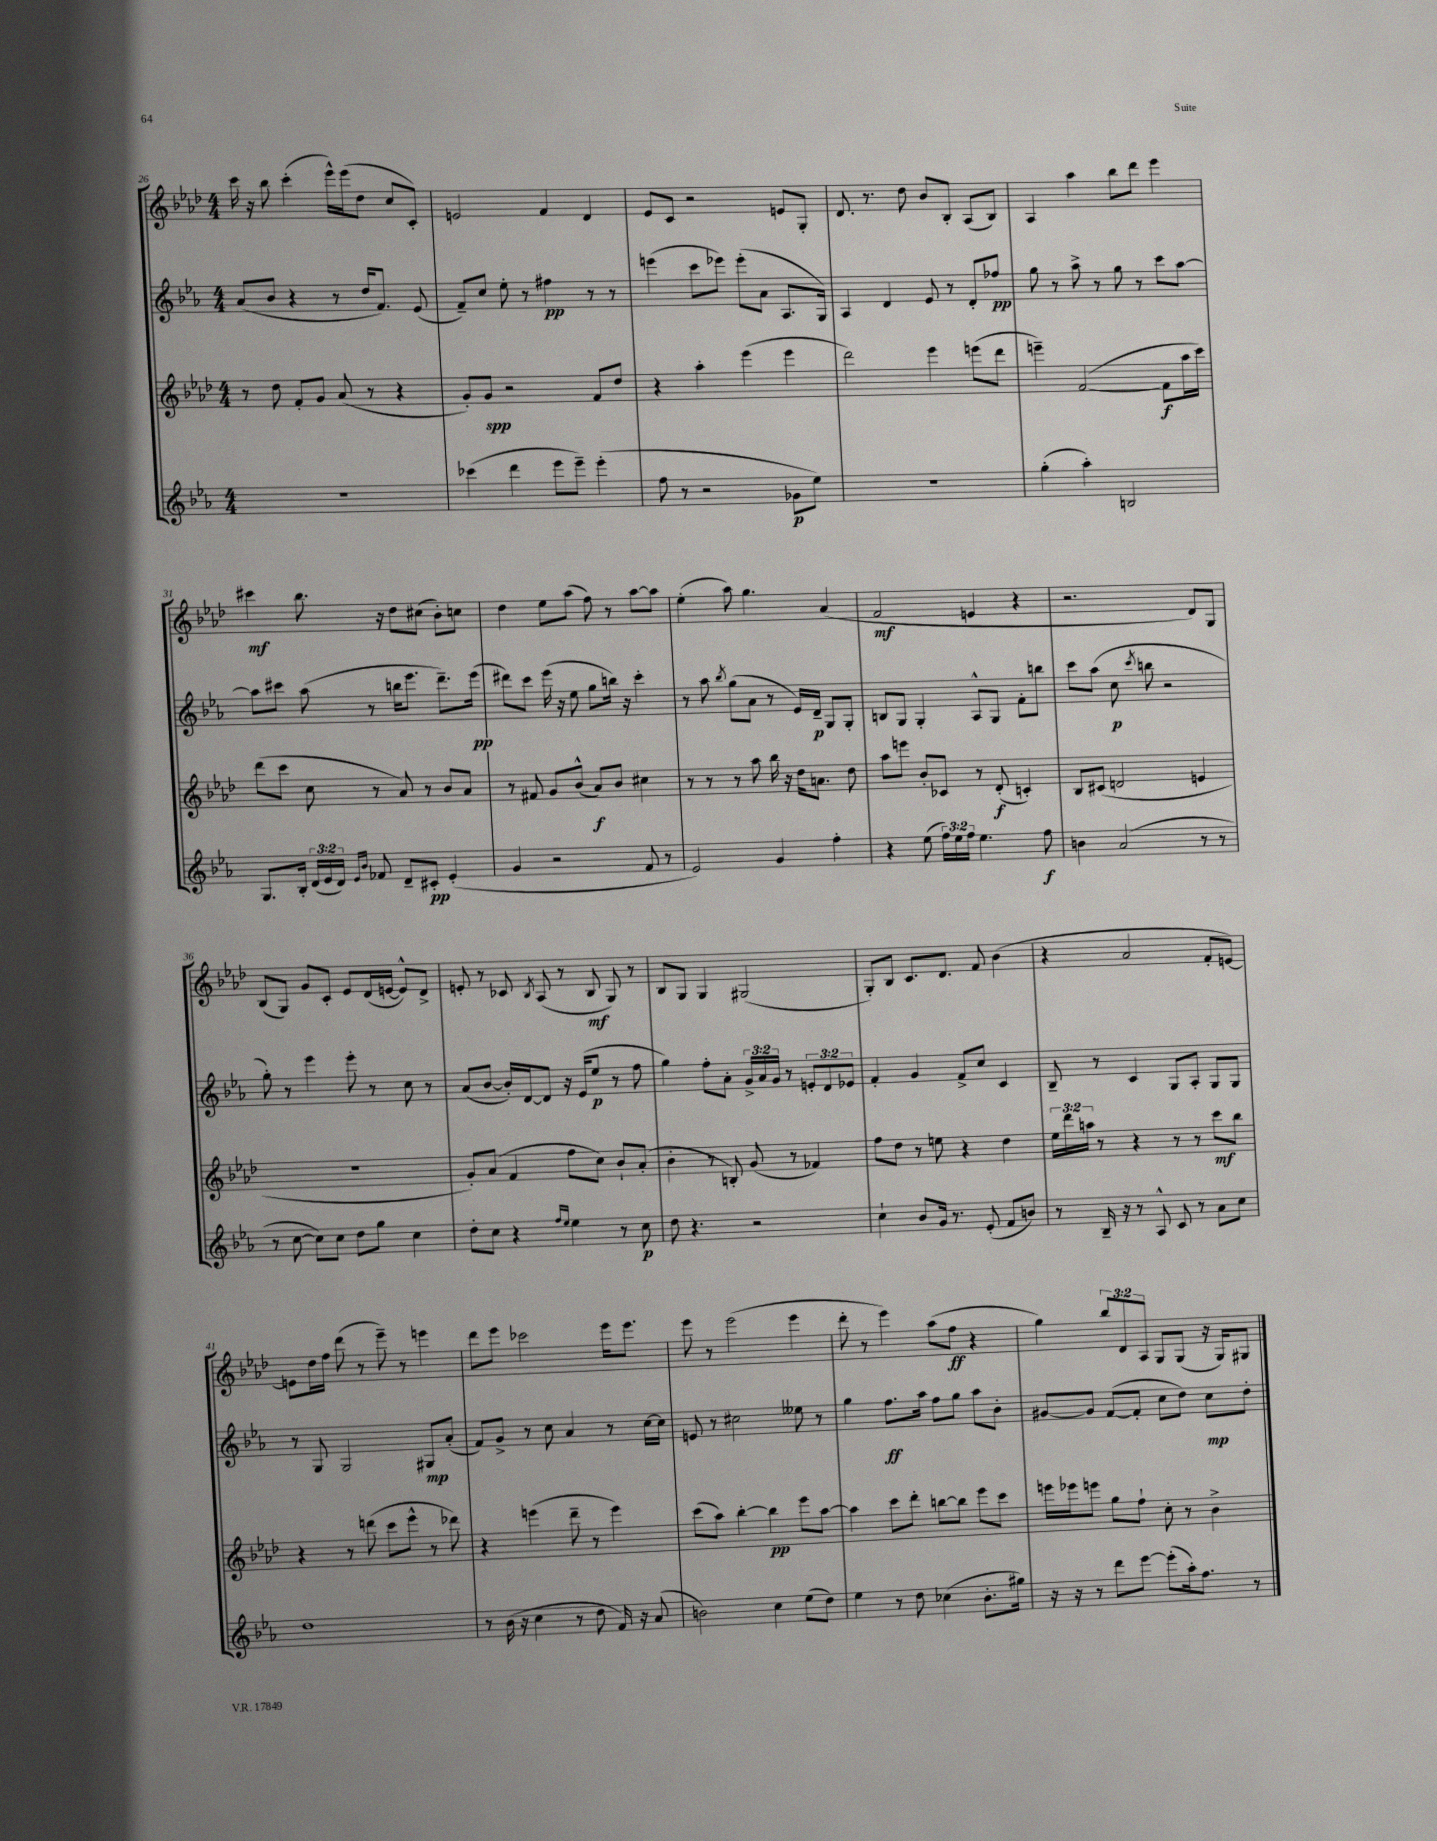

**kern	**kern	**kern	**kern
*staff4	*staff3	*staff2	*staff1
*clefG2	*clefG2	*clefG2	*clefG2
*k[b-e-a-]	*k[b-e-a-d-]	*k[b-e-a-]	*k[b-e-a-d-]
*M4/4	*M4/4	*M4/4	*M4/4
1r	8r	(8a-	16ccc
.	.	.	16r
.	8dd-	8b-	8bb-
.	8f'	4r	(4ccc'
.	8g	.	.
.	(8a-	8r	16eee-^^)
.	.	.	(16eee-
.	8r	16dd	8dd-
.	.	8.f)	.
.	4r	.	8cc
.	.	(8e-	8c')
=	=	=	=
(4ccc-	8g')	8f~)	2e
.	8g	8cc	.
4ddd	2r	8ee-'	.
.	.	8r	.
8eee-	.	4ff#	4f
8eee-~)	.	.	.
(4eee-'	8f	8r	4d-
.	8dd-	8r	.
=	=	=	=
8ff	4r	(4eee	8e-
8r	.	.	8c
2r	4aa-'	8ccc	2r
.	.	8eee-)	.
.	(4eee-	(8eee-'	.
.	.	8a-	.
8g-	4eee-	8.A-	8e
8ee-)	.	.	8G'
.	.	16G)	.
=	=	=	=
1r	2ddd-)	4A-	8.d-
.	.	.	8.r
.	.	4d	.
.	.	.	8dd-
.	4eee-	8e-	8b-
.	.	8r	8B-'
.	(8eee	8d'	(8A-
.	8ddd-	8ff-	8B-)
=	=	=	=
(4gg'	4eee~)	8gg	4A-
.	.	8r	.
4aa-')	([2f	8aa-^	4aa-
.	.	8r	.
2B	.	8gg	8bb-
.	.	8r	8ddd-
.	8f]	8ccc	4eee-
.	16aa-	[8aa-	.
.	16ccc)	.	.
=	=	=	=
8.G	(8ddd-	8aa-]	4ccc#
.	8ccc	8ccc#	.
16B-'	.	.	.
(24d	8cc	(8aa-	8.bb-
24e-	.	.	.
24d)	.	.	.
16qqe-	.	.	.
16qqb-	.	.	.
8f-	8r	8r	.
.	.	.	16r
8d~	8a-)	16bb	8dd-
.	.	8.eee-	.
8c#'	8r	.	(8cc#
(4e-'	8b-	8.ddd~)	8b-')
.	8a-	.	8cc
.	.	(16eee-	.
=	=	=	=
4g	8r	8ddd#)	4dd-
.	8f#	8ccc	.
2r	8g	(16eee-	8ee-
.	.	16r	.
.	(8b-^^	8ee-	(8aa-
.	8a-)	8gg	8ff)
.	8b-	16bb)	8r
.	.	16r	.
8f	4cc#	4ccc'	[8aa-
8r	.	.	8aa-]
=	=	=	=
2e-)	8r	8r	(4ee-'
.	8r	8aa-	.
.	.	8qbb-	.
.	8r	(8gg	8aa-)
.	8aa-	8a-	4.gg
4g	16bb-	8r	.
.	16r	.	.
.	16dd-	16e-)	.
.	8.a	16d~	.
4ff'	.	8G	(4a-
.	8dd-	8G'	.
=	=	=	=
4r	8aa-	8B	2f
.	8eee	8G	.
(8ee-	8b-'	4G'	.
24ff)	8c-	.	.
24ee-	.	.	.
24ff	.	.	.
4.ee-	8r	8A-^^	4e
.	(8d-'	8G	.
.	4c')	8f'	4r
8ff	.	8bb	.
=	=	=	=
4b	8B-	8ccc	2.r
.	(8c#	(8aa-	.
(2a-	2d	8cc	.
.	.	8qccc	.
.	.	8bb	.
.	.	2r	.
8r	4e	.	8d-)
8r	.	.	8G
=	=	=	=
8r	1r	8gg')	(8B-
[8cc	.	8r	8G)
8cc])	.	4eee-	8g
8cc	.	.	8c'
8dd	.	8eee-'	8e-
8gg	.	8r	(16d-
.	.	.	[16e
4cc	.	8cc	8e^^])
.	.	8r	8d-^
=	=	=	=
8dd'	8g')	(8a-	8e'
8cc	(8a-	[8b-	8r
4r	4f	16b-'])	8c-
.	.	[16d	.
.	.	.	8qB-
.	.	8d]	(8A-
16qqff	.	.	.
16qqee-	.	.	.
4ee-	8ff	16r	8r
.	.	(16e-	.
.	8cc)	8ee-	8B-
8r	8b-`	8r	8G)
8cc	(8a-'	8ff	8r
=	=	=	=
8dd	4b-'	4gg)	8B-
4.r	.	.	8G
.	8r	8ff'	4G
.	8B')	8a-'	.
2r	(8g	24g^	(2G#
.	.	24a-	.
.	.	24g	.
.	8r	8r	.
.	4f-)	12e'	.
.	.	12d	.
.	.	12e-	.
=	=	=	=
4cc`	8ff	4f'	8G')
.	8dd-	.	8B-
8b-	8r	4g	8.c
16g	8ee	.	.
8.r	.	.	8.d-
.	4r	8f^	.
(8e-'	.	8cc	8f
8f	4dd-	4c	(4b-
8b)	.	.	.
=	=	=	=
8r	24ee-	8B-~	4r
.	24ddd-	.	.
.	24aa	.	.
16B-~	8r	8r	.
16r	.	.	.
8r	4r	4c	2a-
8A-^^	.	.	.
8c	8r	8G	.
8r	8r	8A-'	.
8a-	8ccc	8G	8f'
8cc	8bb-	8G	[8e)
=	=	=	=
1dd	4r	8r	8e]
.	.	8G	16dd-
.	.	.	16ff
.	8r	2G	(8ddd-
.	(8ddd	.	8r
.	8ccc	.	8eee-~)
.	8eee-^^	.	8r
.	8r	8G#	4eee
.	8ddd-)	(8a-'	.
=	=	=	=
8r	4r	8f)	8ddd-
(16b-	.	8g^	8eee-
16r	.	.	.
4cc	(4eee	8r	2ccc-
.	.	8cc	.
8r	8ddd-~	4a-	.
8dd	8r	.	.
16f)	4eee)	8r	16eee-
16r	.	.	8.eee-
(8a-	.	[16cc	.
.	.	16cc]	.
=	=	=	=
2b)	(8ccc	8e	8eee-
.	8aa-)	8r	8r
.	[4bb-'	2cc#	(2eee-
4cc	4bb-]	.	.
(8ee-	8eee-	8ee--	4eee-
8dd)	[8aa-	8r	.
=	=	=	=
4ee-	4aa-]	4gg	8ddd-'
.	.	.	8r
8r	8ccc	8.ff	4eee-)
8dd	8ddd-'	.	.
.	.	16aa-	.
(4cc-	[8bb	8ff	(8aa-
.	8bb]	8gg	8ff
8.b-'	8eee-	8aa-	4r
.	8ccc	8b-'	.
16gg#)	.	.	.
=	=	=	=
16r	16eee	[8g#	4gg)
16r	16eee-	.	.
8r	8eee	8g#]	.
8ddd	8gg	([8f	12bb-
.	.	.	12d-
[8eee-	8ff`	8f']	.
.	.	.	12A-
(8eee-']	8cc'	8cc	8G
16aa-')	8r	8dd)	(8G
8.ff	.	.	.
.	4b-^	8cc	16r
.	.	.	16G)
8r	.	8dd'	8G#
==	==	==	==
*-	*-	*-	*-
